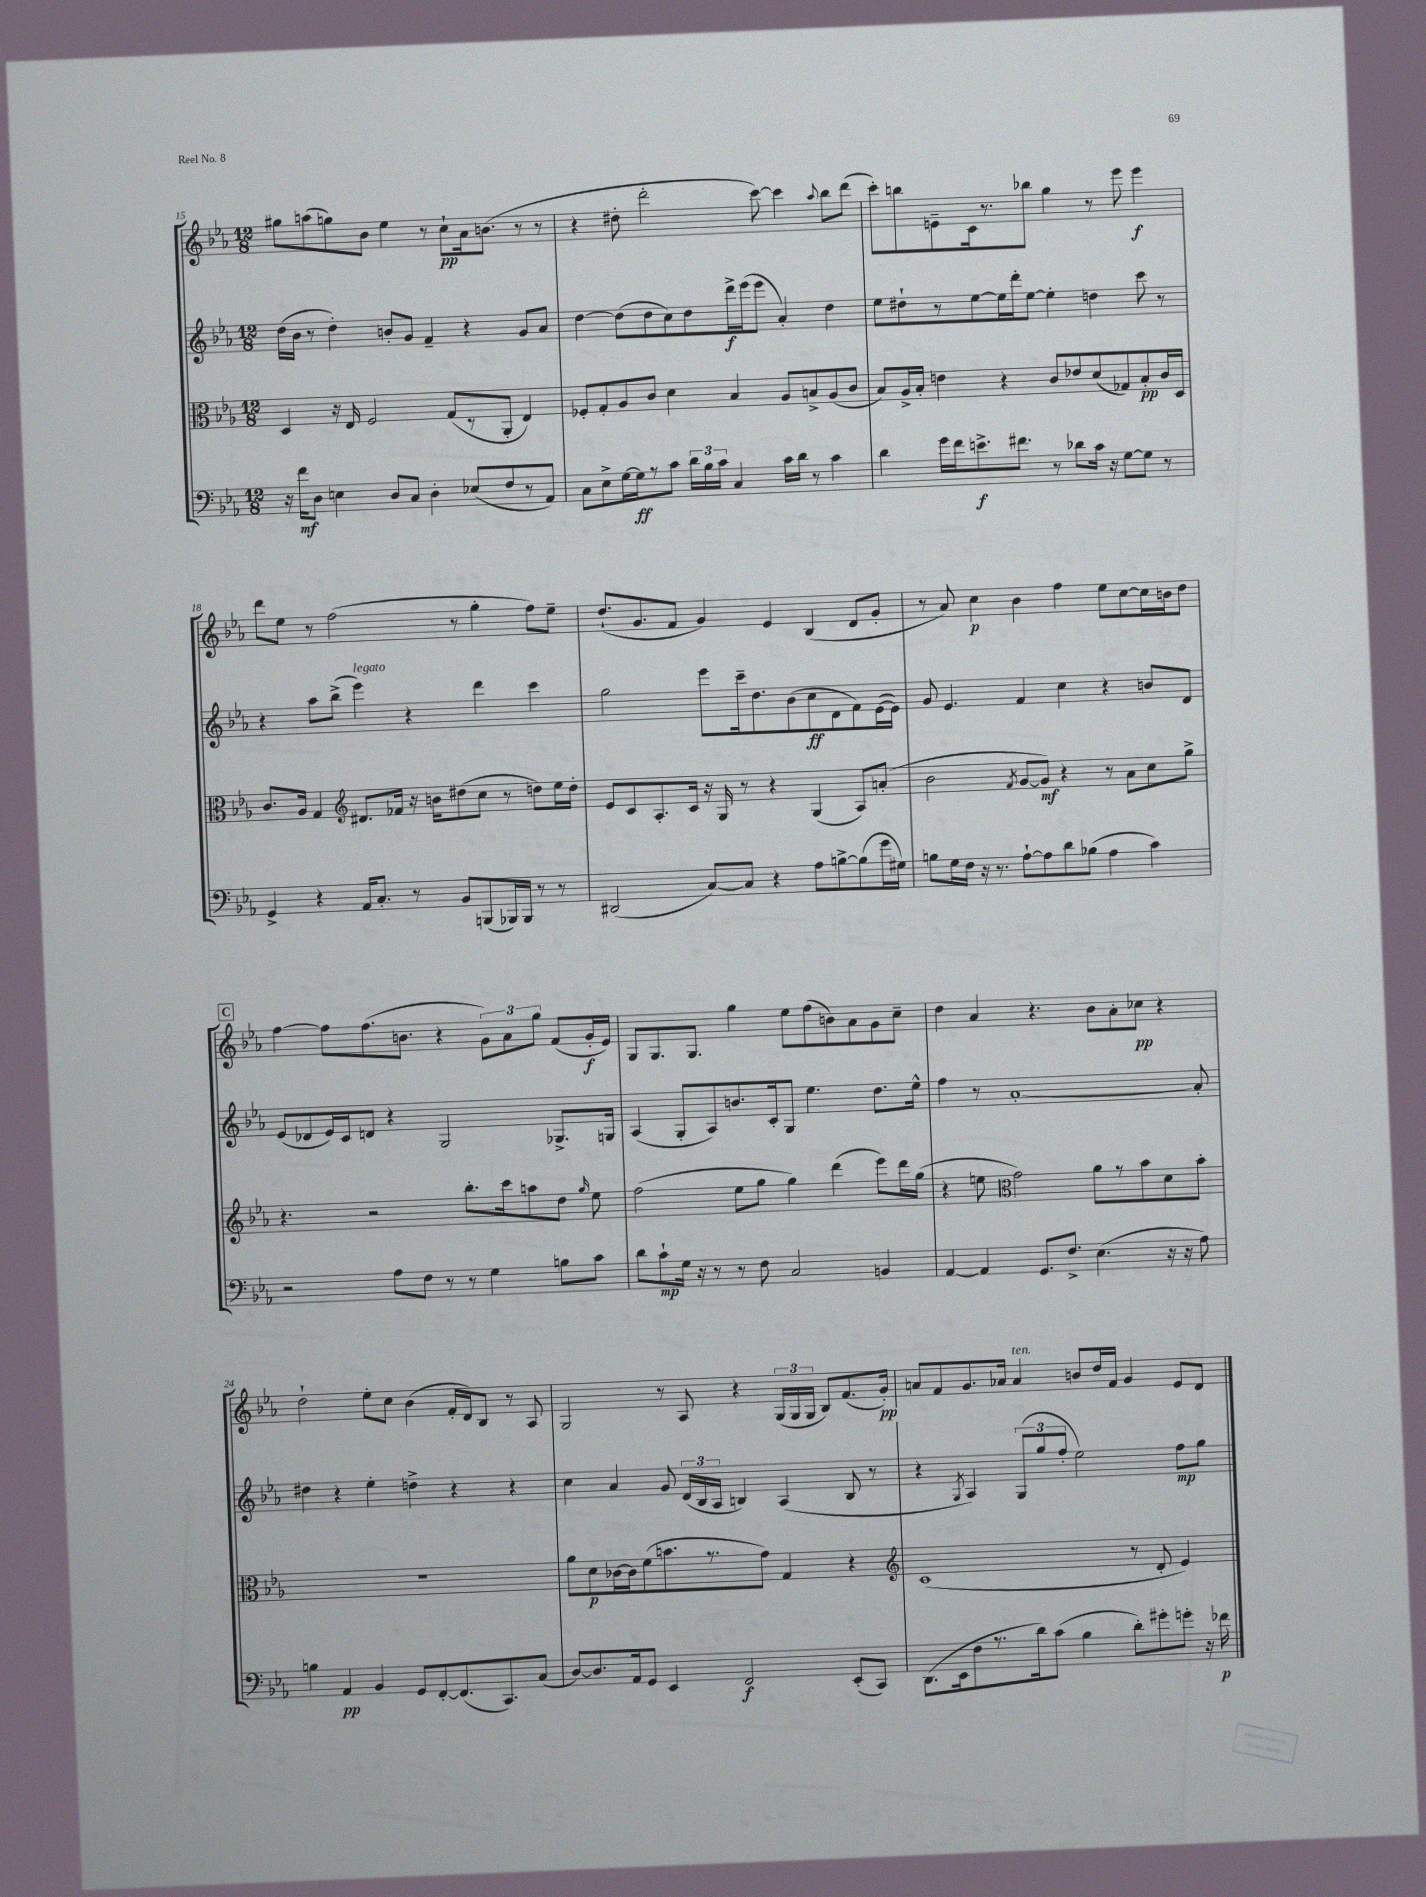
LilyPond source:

<<
\new StaffGroup <<
\new Staff = "s0" {
    \clef treble \key ees \major \numericTimeSignature \time 12/8
    \autoBeamOff gis''8[ a''8( g''8) bes'8] ees''4 r8 c''8[-!\pp aes'16 b'8.]( r8 r8 |
    r4 dis''8-. d'''2-. c'''8~) c'''4 \appoggiatura { aes''8 } bes''8[ d'''8]( |
    c'''8[-.) b''8 e'8-- c'16 r8. bes''8] g''4 r8 ees'''8 ees'''4\f |
    d'''8[ ees''8] r8 f''2( r8 g''4-. f''8[) ees''8]-- |
    d''8.[-!( g'8. f'8] g'4) ees'4 bes4( d'8[ g'8]-. |
    r8 aes'8) c''4\p bes'4 f''4 ees''8[ c''8~ c''16 b'16 d''8] |
    \mark \markup { \box "C" } f''4~ f''8[ f''8.( b'8.] r4 \tuplet 3/2 { g'8[) aes'8 g''8] } f'8[( g'16-.\f ees'16]) |
    g8[ g8. g8.] g''4 ees''8[ f''8( b'8) aes'8 g'8 c''8]-- |
    d''4 aes'4 r4. bes'8[ aes'8-. ces''8]\pp r4 |
    d''2-! ees''8[-. c''8] bes'4( f'16[-. d'16) bes8] r8 aes8 |
    g2 r8 aes8 r4 \tuplet 3/2 { g16[( g16 g16] } bes8[) f'8.( g'16]-.\pp) |
    a'8[ f'8 g'8. aes'16] aes'4^\markup { \italic "ten." } b'8[ d''16 f'16] g'4 ees'8[ d'8] \bar "|." |
}
\new Staff = "s1" {
    \clef treble \key ees \major \numericTimeSignature \time 12/8
    \autoBeamOff d''16[( bes'16] r8 d''4-.) b'8[-. g'8] f'4-- r4 g'8[ aes'8] |
    d''4~ d''8[( d''8 c''8) d''8 d'''16->\f ees'''16( ees'''8] aes'4-.) d''4 |
    ees''8[ dis''8-! r8 ees''8~ ees''16 d'''16-. ees''8]~ ees''4-. d''4 c'''8 r8 |
    r4 aes''8[ bes''8]->( ees'''4^\markup { \italic "legato" }) r4 d'''4 c'''4 |
    g''2 ees'''8[ c'''16-- d''8. bes'8( c''8\ff d'8 f'8) ees'16~( ees'16]) |
    g'8 ees'4. f'4 c''4 r4 b'8[ d'8] |
    \mark \markup { \box "C" } ees'8[( des'8 ees'16) c'16 d'8] r4 g2 ges8.[-> g16] |
    aes4( g8[-. aes8) b'8. c'16-. g8] ees''4. d''8.[ ees''16]-^ |
    f''4 r8 aes'1~-. aes'8-. |
    dis''4 r4 ees''4-. d''4-> r4 r4 |
    c''4 aes'4 g'8 \tuplet 3/2 { d'16[( bes16 aes16] } b4) aes4( b8 r8 |
    r4 \acciaccatura { g8 } aes4) \tuplet 3/2 { g8[( g''8 f''8]-. } ees''2) f''8[\mp g''8] \bar "|." |
}
\new Staff = "s2" {
    \clef alto \key ees \major \numericTimeSignature \time 12/8
    \autoBeamOff d4 r16 ees16 f2 g8[( r8 aes,8]-. ees4) |
    fes8[-. g8-. aes8 c'8] d'4 bes4 aes8[ b8-> aes8( c'8] |
    bes8[) aes16-> bes16]-. e'4 r4 c'8[ ees'8 d'8( ges8) bes8-.\pp c'16 d16] |
    c'8.[ aes16] g4 \clef treble dis'8.[ fes'16] r16 b'16[ dis''8( c''8] r8 d''8[) ees''16 d''16]-. |
    ees'8[ c'8 aes8.-. c'16] r16 g16 r8 r4 g4( aes8[) a'8]-.( |
    bes'2 \acciaccatura { f'8 } g'8[~ g'8]\mf) r4 r8 aes'8[ c''8 g''8]-> |
    \mark \markup { \box "C" } r4. r2 bes''8.[-. c'''16 a''8 d''8] \grace { g''16 } ees''8 |
    f''2( ees''8[ g''8] g''4) d'''4( ees'''8[) d'''16 g''16]( |
    r4 e''8 \clef alto g'2) aes'8[ r8 bes'8 d'8 bes'8]-. |
    R1. |
    aes'8[ d'8\p ces'16~ ces'16 f'8( b'8. r8. g'8]) g4 r4 |
    \clef treble c'1( r8 d'8-. ees'4) \bar "|." |
}
\new Staff = "s3" {
    \clef bass \key ees \major \numericTimeSignature \time 12/8
    \autoBeamOff r16 f'16[\mf d8] e4 d8[ c8] d4-. ees8[( f8 r8 aes,8]) |
    c8[ ees8-> g16~ g16\ff r8 c'8] \tuplet 3/2 { d'16[ bes16 c'16] } c4 c'16[ d'16] r8 c'4 |
    d'4 g'16[ f'16 e'8.->\f fis'8.] r8 des'8[ c'16] r16 g8[~ g8] r8 |
    g,4-> r4 aes,16[ c8.]-. r8 bes,8[ b,,8( bes,,16) bes,,16] r8 r8 |
    dis,2( c8[~) c8] r4 aes8[ b8~-> b8( g'16 gis16]) |
    b8[ g16 f16] r16 r8. aes8[~-! aes8 d'8 bes8]( aes4 c'4) |
    \mark \markup { \box "C" } r2 aes8[ f8] r8 r8 g4 b8[ c'8] |
    d'8[ c'8-!\mp g16] r16 r8 r8 f8 c2 b,4 |
    aes,4~ aes,4 g,8.[ f8.]-> ees4.( r16 r16 aes8) |
    b4 aes,4\pp bes,4 g,8[ f,8~-. f,8.( c,8.) c8]( |
    d8[~) d8. aes,16 g,8] ees,4 f,2\f ees,8[-.( c,8]) |
    d,8.[( ees,16 f8 r8. d'16) c'8]( bes4 d'8[-.) gis'8-. g'8]-. r16 fes'16\p \bar "|." |
}
>>
>>
\layout { \context { \Score currentBarNumber = #15 } }
